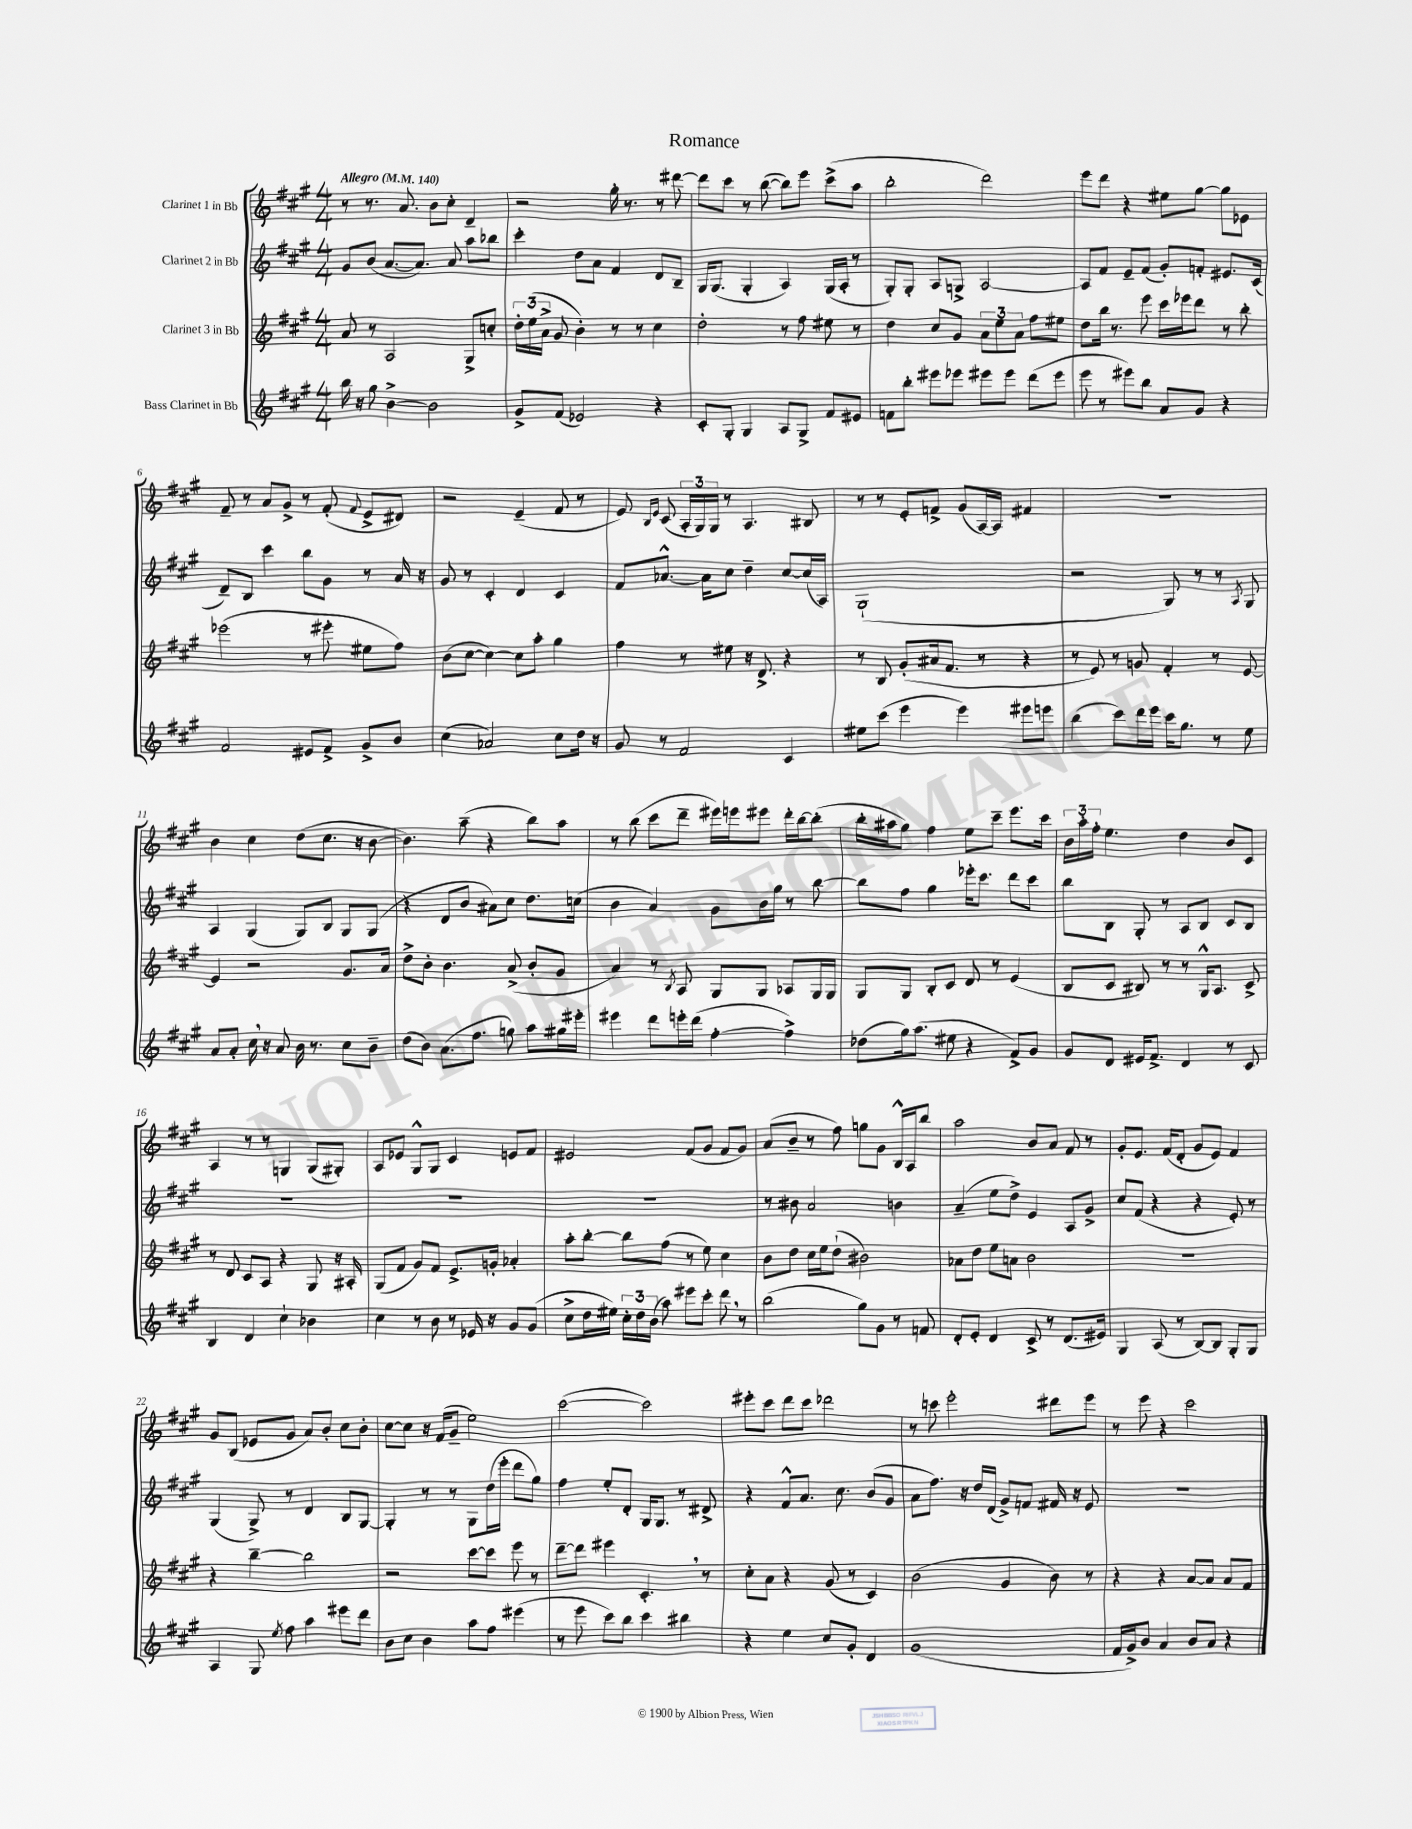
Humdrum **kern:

**kern	**kern	**kern	**kern
*part4	*part3	*part2	*part1
*staff4	*staff3	*staff2	*staff1
*I"Bass Clarinet in Bb	*I"Clarinet 3 in Bb	*I"Clarinet 2 in Bb	*I"Clarinet 1 in Bb
*clefG2	*clefG2	*clefG2	*clefG2
*k[f#c#g#]	*k[f#c#g#]	*k[f#c#g#]	*k[f#c#g#]
*M4/4	*M4/4	*M4/4	*M4/4
*MM140	*MM140	*MM140	*MM140
=1	=1	=1	=1
!	!	!	!LO:TX:a:B:t=Allegro
16bb\	8a/	8g#/L	8r
16r	.	.	.
8gg#\	8r	(8b/J	8.r
[4b^\	2A/	[8.a/L	.
.	.	.	8.a/
.	.	8.a/J])	.
2b\]	.	.	8b\L
.	.	8a/	8cc#'\J
.	8G#^/L	8aa\L	4d~/
.	8ccn'/J	8bb-X\J	.
=2	=2	=2	=2
8g#^/L	24dd'\LL	4ccc#'\	2r
.	(24ee\	.	.
.	24a^\JJ	.	.
(8f#/J	8g#/	.	.
2e-X/)	4b'\)	8dd\L	.
.	.	8a\J	.
.	8r	4f#/	16gg#'\
.	.	.	8.r
.	8r	.	.
4r	4cc#\	8d/L	8r
.	.	8B~/J	[8ddd#X\
=3	=3	=3	=3
8c#'/L	2dd'\	16G#/KL	8ddd#\L]
.	.	(8.G#/J	.
8G#'/J	.	.	8ccc#\J
4G#/	.	4G#'/	8r
.	.	.	([8bb\
8A/L	8r	4A/)	8bb\L])
8G#^/J	8ff#\	.	8eee\J
8f#/L	8ee#X\	(16G#/LL	(8ccc#^\L
.	.	16A'/JJ	.
8e#X/J	8r	8r	8aa\J
=4	=4	=4	=4
8fn\L	4dd\	8G#'/L)	2bb'\
8bb'\J	.	8G#'/J	.
8eee#X\L	8cc#/L	8A/L	.
8eee-X\J	8g#/J	8Gn^/J	.
8eee#X\L	12a\L	[2A/	2ddd\)
.	12ee\	.	.
8eee#\J	.	.	.
.	12a\J	.	.
(8ddd\L	8ff#\L	.	.
8eee#\J	8ee#X\J	.	.
=5	=5	=5	=5
8eee\	8dd\L	8A/L]	8eee\L
8r	16bb\Jk	8f#/J	8ddd\J
.	8.r	.	.
8eee#X\L)	.	8e~/L	4r
8bb\J	8eee\	(8f#/J	.
8a/L	16ccc#\LL	8g#'/L)	8ee#X\L
.	16eee-X\J	.	.
8g#/J	8ddd\J	8fn'/J	[8gg#\J
4r	8r	8.e#X/L	8gg#\L]
.	8bb'\	.	8e-X\J
.	.	(16c#/Jk	.
!!LO:LB:g=z
=6	=6	=6	=6
2f#/	(2eee-X\	8d~/L)	8f#~/
.	.	8B/J	8r
.	.	4ccc#\	8a/L
.	.	.	8g#^/J
8e#X/L	8r	8bb\L	8r
8f#^/J	8eee#X'\	8g#\J	(8f#'/
.	.	.	8qqf#/
8g#^/L	8ee#X\L	8r	8e^/L
8b/J	8ff#\J)	16a/	8d#X/J)
.	.	16r	.
=7	=7	=7	=7
(4cc#\	(8b\L	8g#/	2r
.	[8cc#\J	8r	.
2a-X/)	4cc#\_)	4c#'/	.
.	8cc#\L]	4d/	(4e~/
.	8aa'\J	.	.
8cc#\L	4gg#\	4c#/	8f#/
16dd\Jk	.	.	8r
16r	.	.	.
=8	=8	=8	=8
8g#/	4ff#\	8f#/L	8e/)
.	.	.	16qqB/LL
.	.	.	16qqe/JJ
8r	.	[8.a-X^^/J	(8c#/
2f#/	8r	.	24A'/LL
.	.	.	24G#/)
.	.	16a-\KL]	.
.	.	.	24G#/JJ
.	8ee#X\	8cc#\J	8r
.	16r	4dd~\	4.A/
.	8.d^/	.	.
4c#/	4r	[8cc#/L	.
.	.	(16cc#/L]	8B#X/
.	.	16A/JJ)	.
=9	=9	=9	=9
8ee#X\L	8r	(1G#`	8r
(8ccc#\J	8B/	.	8r
4eee\	(8g#'/L	.	8e'/L
.	16a#X/k	.	8fn^/J
.	8.f#/J	.	.
4eee\)	.	.	(8g#/L
.	8r	.	[16A/L)
.	.	.	16A/JJ]
8eee#X\L	4r	.	4f#X/
8eeen\J	.	.	.
=10	=10	=10	=10
(4bb\	8r	2r	1r
.	8e/)	.	.
8ccc#\L)	8r	.	.
16ddd\L	8gn/	.	.
16eee\JJ	.	.	.
16ccc#\KL	4f#'/	8G#/)	.
8.gg#\J	.	.	.
.	.	8r	.
8r	8r	8r	.
.	.	8qA/	.
8ee\	[8e/	8G#/	.
!!LO:LB:g=z
=11	=11	=11	=11
8a/L	4e/]	4A/	4b\
8a'/J	.	.	.
16cc#,\	2r	(4G#/	4cc#\
16r	.	.	.
8a/	.	.	.
16b\	.	8G#/L)	(8dd\L
8.r	.	.	.
.	.	8B/J	8.cc#\J
8cc#\L	8.g#/L	8G#/L	.
.	.	.	16r
8b~\J	.	(8G#/J	[8b\
.	16a/Jk	.	.
=12	=12	=12	=12
(8dd\L	8dd^\L	4r	4.b\])
8b\J)	8b'\J	.	.
(8.a\L	4.b\	8d/L	.
.	.	8b/J	(8aa~\
8.ff#\J	.	.	.
.	.	8a#X\L)	4r
8ggn\)	(8a^/	8cc#\J	.
8aa\L	8b'/L	8.dd\L	8bb\L)
16gg#X\L	8g#/J	.	8aa\J
16eee#X'\JJ	.	(16ccn\Jk	.
=13	=13	=13	=13
4eee#X\	4a/)	4b\	8r
.	.	.	(8bb\
8ddd\L	8r	4a/)	8ccc#\L
.	8qB/	.	.
16eeen'\L	8A/	.	8ddd~\J
(16ddd\JJ	.	.	.
[4ff#'\	8G#/L	8g#\L	16eee#X\LL)
.	.	.	16eeen\J
.	8G#/J	16b\L	8eee#X\J
.	.	16gg#\JJ	.
4ff#^\])	8A-X/L	8r	16ddd'\LL
.	.	.	[16bb\J
.	16G#/L	[8bb\	(8bb'\J]
.	16G#/JJ	.	.
=14	=14	=14	=14
(8dd-X\L	8G#/L	8bb\L]	16bb'\LL
.	.	.	16aa#X\J
16gg#\k)	8G#/J	8ff#\J	8gg#\J)
(8.aa\J	.	.	.
.	8B'/L	4gg#\	4ff#\
8ee#X\	8c#/J	.	.
4r	8d/	16eee-X'\KL	8ee\L
.	.	8.ccc#\J	.
.	8r	.	8ccc#~\J
8f#^/L)	(4e/	8ddd\L	8.eee\L
8g#/J	.	8ccc#\J	.
.	.	.	16ccc#\Jk
=15	=15	=15	=15
8g#/L	8B/L	8bb\L	24b\LL
.	.	.	24aa'\
.	.	.	24ff#'\JJ
8d/J	8c#/J	8B\J	4.ee\
16e#X/KL	8B#X/)	8G#'/	.
8.f#^/J	.	.	.
.	8r	8r	.
4d/	8r	8A/L	4dd\
.	16G#^^/KL	8B/J	.
.	8.A/J	.	.
8r	.	8c#/L	8b/L
8c#/	8c#^/	8B/J	8c#/J
!!LO:LB:g=z
=16	=16	=16	=16
4B/	8r	1r	4A/
.	8d/	.	.
4d/	8c#/L	.	8r
.	8A/J	.	8r
4cc#`\	4r	.	4Gn/
4b-X\	8G#/	.	(8G/L
.	16r	.	8G#X'/J)
.	16A#X'/	.	.
=17	=17	=17	=17
4cc#\	(8G#/L	1r	8A/L
.	8f#/J	.	8e-X/J
8r	8g#/L)	.	8G#^^/L
8b\	8f#/J	.	8G#/J
8r	8.e^/L	.	4c#/
16e-X/	.	.	.
16r	16gn'/Jk	.	.
8g#/L	4a-X'/	.	8en/L
(8g#/J	.	.	8f#/J
=18	=18	=18	=18
8cc#^\L	8aa'\L	1r	2e#X/
16dd\L	[8bb'\J	.	.
16ee#X\JJ)	.	.	.
24cc#'\LL	8bb\L]	.	.
24dd\	.	.	.
(24b\JJ	.	.	.
8aa\)	(8ff#\J	.	.
8eee#X\L	8r	.	(8f#/L
8ccc#'\J	8ee\)	.	8g#/J
8ddd,\	4cc#\	.	8f#/L
8r	.	.	8g#/J)
=19	=19	=19	=19
(2bb\	8b\L	8r	(8a/L
.	8dd\J	8b#X\	8b~/J
.	16cc#\LL	2a/	8r
.	16ee\J	.	.
.	(8dd`\J	.	8ff#\)
8gg#\L)	2b#X\)	.	8ggn\L
8g#\J	.	.	8g#\J
8r	.	4bn\	16B^^/LL
.	.	.	16A/J
8fn/	.	.	8bb/J
=20	=20	=20	=20
8d'/L	8a-X\L	(4a~/	2aa\
8e'/J	8dd\J	.	.
4d/	8ee\L	8ee\L	.
.	8an\J	8dd^\J)	.
8c#^/	2b\	4e/	8b/L
8r	.	.	8a/J
(8.d/L	.	8A/L	8f#/
.	.	8g#^/J	8r
16e#X/Jk)	.	.	.
=21	=21	=21	=21
4G#/	1r	8cc#/L	8g#'/L
.	.	(8f#/J	8.e/J
(8A/	.	4r	.
.	.	.	(16f#/KL
8r	.	.	8d'/J
[8B/L)	.	4r	8g#/L
8B/J]	.	.	8e/J)
8G#'/L	.	8e'/)	4f#/
8G#/J	.	8r	.
!!LO:LB:g=z
=22	=22	=22	=22
4A/	4r	(4G#/	8g#/L
.	.	.	(8B/J
8G#/	[4bb~\	8G#^/)	8e-X/L
8qee/	.	.	.
8ff#\	.	8r	8g#/J
4aa\	2bb\]	4d/	8a/L)
.	.	.	8b'/J
8eee#X\L	.	8B/L	8cc#\L
8ddd\J	.	[8G#/J	8b'\J
=23	=23	=23	=23
8b\L	2r	4G#'/]	[8cc#\L
8cc#\J	.	.	8cc#\J]
4b\	.	8r	16r
.	.	.	(16f#/KL
.	.	8r	8g#~/J
8aa\L	[8ccc#\L	8G#\L	2ee\)
8ff#\J	8ccc#\J]	(16dd\L	.
.	.	16eee'\JJ	.
(4eee#X\	8eee\	8ddd\L	.
.	8r	8gg#\J)	.
=24	=24	=24	=24
8r	[8ddd~\L	4ff#\	([2ccc#\
8eee\	8ddd\J]	.	.
8ccc#\L)	4eee#X\	8ee'/L	.
8bb\J	.	8d'/J	.
4ccc#\	4.c#',/	16G#/KL	2ccc#\])
.	.	8.G#/J	.
4bb#X\	.	8r	.
.	8r	8d#X^/	.
=25	=25	=25	=25
4r	8cc#'\L	4r	8eee#X'\L
.	8a\J	.	8ccc#\J
4ee\	4r	8f#^^/L	8ddd\L
.	.	8.a/J	8ccc#\J
8cc#/L	(8g#/	.	2ddd-X\
.	.	8.cc#\	.
8g#'/J	8r	.	.
4d/	4c#/)	(8b/L	.
.	.	8g#/J	.
=26	=26	=26	=26
(1g#	(2b\	8a\L	8r
.	.	8.ff#\J)	8cccn\
.	.	.	2eee'\
.	.	16r	.
.	.	16dd/LL	.
.	.	(16d/JJ	.
.	4g#/	8g#^/L)	.
.	.	8fn/J	.
.	8b\)	16f#X/	8ddd#X\L
.	.	16r	.
.	8r	8e/	8eee\J
=27	=27	=27	=27
16f#/LL	4r	1r	8r
16g#^/J)	.	.	.
8b/J	.	.	8eee\
4a/	4r	.	4r
8b/L	[8a/L	.	2ccc#\
8a/J	8a/J]	.	.
4r	8a/L	.	.
.	8f#/J	.	.
==	==	==	==
*-	*-	*-	*-
